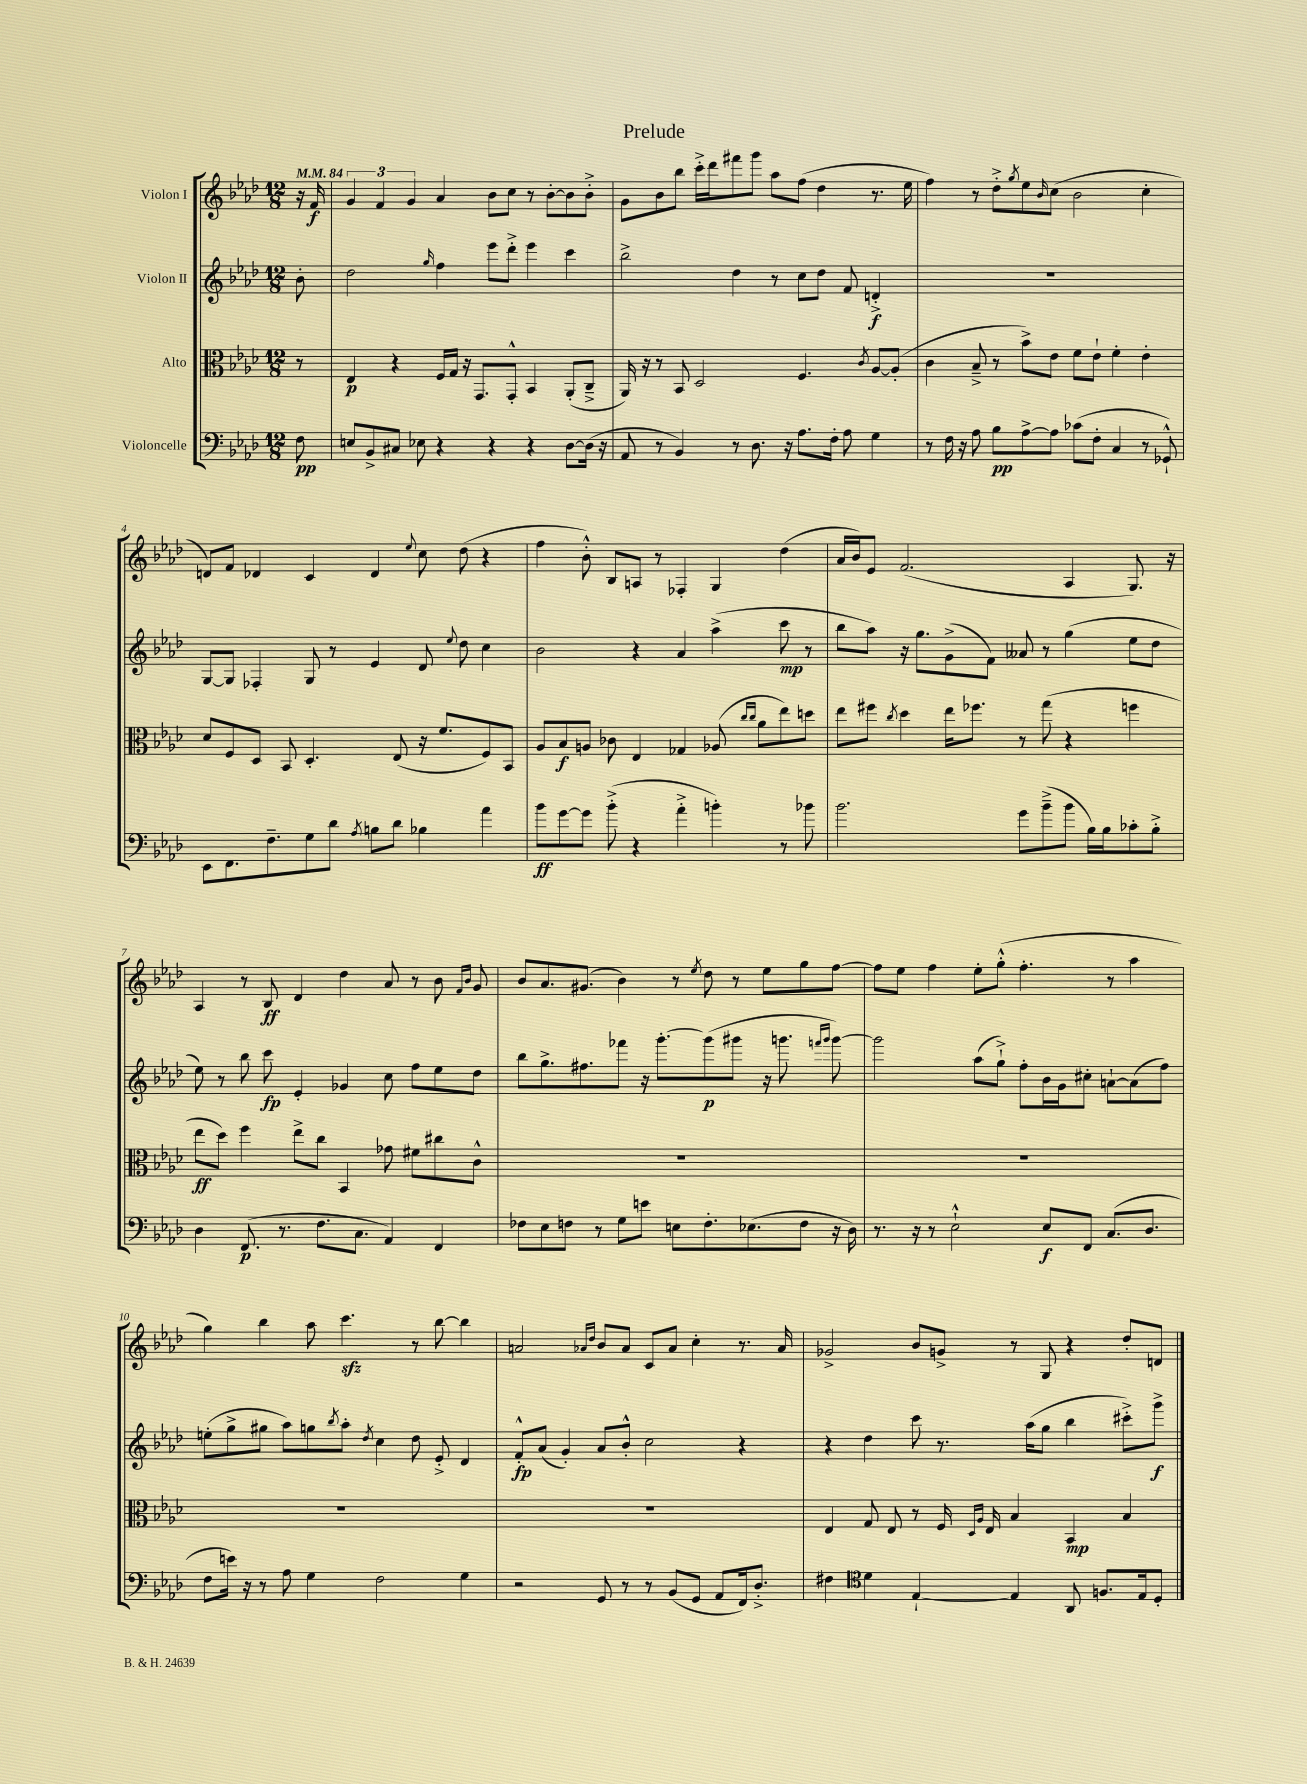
\header { title = "Prelude" }
<<
\new StaffGroup <<
\new Staff = "s0" \with { instrumentName = "Violon I" } {
    \clef treble \key aes \major \numericTimeSignature \time 12/8 \partial 8 \tempo 4 = 84
    r16 f'16\f |
    \tuplet 3/2 { g'4 f'4 g'4 } aes'4 bes'8 c''8 r8 bes'8~-. bes'8 bes'8-.-> |
    g'8 bes'8 bes''8 c'''16-.-> des'''16 fis'''8 g'''8 aes''8 f''8( des''4 r8. ees''16 |
    f''4) r8 des''8-.-> \acciaccatura { g''8 } ees''8 \grace { bes'16 } c''8( bes'2 c''4-. |
    d'8) f'8 des'4 c'4 des'4 \appoggiatura { ees''8 } c''8 des''8( r4 |
    f''4 bes'8-.-^) bes8 a8 r8 fes4-. g4 des''4( |
    aes'16 bes'16) ees'8 f'2.( aes4 g8.) r16 |
    aes4 r8 bes8\ff des'4 des''4 aes'8 r8 bes'8 \grace { f'16 bes'16 } g'8 |
    bes'8 aes'8. gis'8.( bes'4) r8 \acciaccatura { ees''8 } des''8 r8 ees''8 g''8 f''8~ |
    f''8 ees''8 f''4 ees''8-. g''8-.-^( f''4.-. r8 aes''4 |
    g''4) bes''4 aes''8 c'''4.\sfz r8 bes''8~ bes''4 |
    a'2 \grace { aes'16 des''16 } bes'8 aes'8 c'8 aes'8 c''4-. r8. aes'16 |
    ges'2-> bes'8 g'8-> r8 g8 r4 des''8-. d'8 \bar "|." |
}
\new Staff = "s1" \with { instrumentName = "Violon II" } {
    \clef treble \key aes \major \numericTimeSignature \time 12/8 \partial 8
    bes'8-. |
    des''2 \grace { g''16 } f''4 ees'''8 des'''8-.-> ees'''4 c'''4 |
    bes''2-> des''4 r8 c''8 des''8 f'8 d'4-.->\f |
    R1. |
    g8~ g8 fes4-. g8 r8 ees'4 des'8 \appoggiatura { ees''8 } des''8 c''4 |
    bes'2 r4 aes'4 aes''4->( c'''8\mp r8 |
    bes''8 aes''8) r16 g''8. g'8->( f'8) aeses'8 r8 g''4( ees''8 des''8 |
    ees''8) r8 bes''8 c'''8\fp ees'4-. ges'4 c''8 f''8 ees''8 des''8 |
    bes''8 g''8.-> fis''8. fes'''8 r16 g'''8.~-. g'''8\p( gis'''8 r16 g'''8. \grace { f'''16 g'''16 } g'''8~) |
    g'''2 aes''8( g''8-!->) f''8-. bes'16 g'16 cis''8-. a'8~-! a'8( f''8) |
    e''8-.( g''8-> gis''8 aes''8) g''8 \acciaccatura { bes''8 } aes''8-. \acciaccatura { des''8 } c''4 des''8 ees'8-.-> des'4 |
    f'8-.-^\fp aes'8( g'4-.) aes'8 bes'8-.-^ c''2 r4 |
    r4 des''4 c'''8 r8. aes''16( g''8 bes''4 cis'''8-.->) g'''8->\f \bar "|." |
}
\new Staff = "s2" \with { instrumentName = "Alto" } {
    \clef alto \key aes \major \numericTimeSignature \time 12/8 \partial 8
    r8 |
    ees4\p r4 f16 g16 r16 g,8. g,8-.-^ bes,4 aes,8-.( c8---> |
    aes,16) r16 r8 bes,8 des2 f4. \acciaccatura { c'8 } aes8~ aes8-.( |
    c'4 bes8---> r8 bes'8->) ees'8 f'8 ees'8-! f'4-. ees'4-. |
    des'8 f8 des8 bes,8 des4.-. ees8( r16 f'8. f8) bes,8 |
    aes8 bes8\f a8 ces'8 ees4 ges4 aes8( \grace { c''16 c''16 } aes'8 ees''8) d''8 |
    ees''8 fis''8 \acciaccatura { c''8 } des''4 ees''16 fes''8. r8 g''8( r4 f''4 |
    ees''8\ff des''8) f''4 ees''8-> c''8 bes,4 ges'8 fis'8 cis''8 c'8-^ |
    R1. |
    R1. |
    R1. |
    R1. |
    ees4 g8 ees8 r8 f16 \grace { des16 aes16 } ees16 bes4 bes,4\mp bes4 \bar "|." |
}
\new Staff = "s3" \with { instrumentName = "Violoncelle" } {
    \clef bass \key aes \major \numericTimeSignature \time 12/8 \partial 8
    f8\pp |
    e8 bes,8-> cis8 ees8 r4 r4 r4 des8~ des16( r16 |
    aes,8 r8 bes,4) r8 des8. r16 aes8. f16-. aes8 g4 |
    r8 f16 r16 aes8 bes8\pp aes8~-> aes8 ces'8( f8-. c4 r8 ges,8-!-^) |
    ees,8 f,8. f8.-- g8 des'8 \acciaccatura { aes8 } b8 des'8 bes4 aes'4 |
    bes'8\ff g'8~ g'8 bes'8-.->( r4 aes'4-.-> b'4-.) r8 bes'8 |
    bes'2. g'8 bes'8--->( bes'8 bes16) bes16 ces'8-. bes8-.-> |
    des4 f,8.\p( r8. f8. c8. aes,4) f,4 |
    fes8 ees8 f8 r8 g8 e'8 e8 f8.-. ees8.( f8 r16 des16) |
    r8. r16 r8 ees2-!-^ ees8\f f,8 c8.( des8. |
    f8 e'16) r16 r8 aes8 g4 f2 g4 |
    r2 g,8 r8 r8 bes,8( g,8 aes,8 f,16) des8.-.-> |
    fis4 \clef tenor des'4 ees4~-! ees4 aes,8 f8. ees16 des8-. \bar "|." |
}
>>
>>
